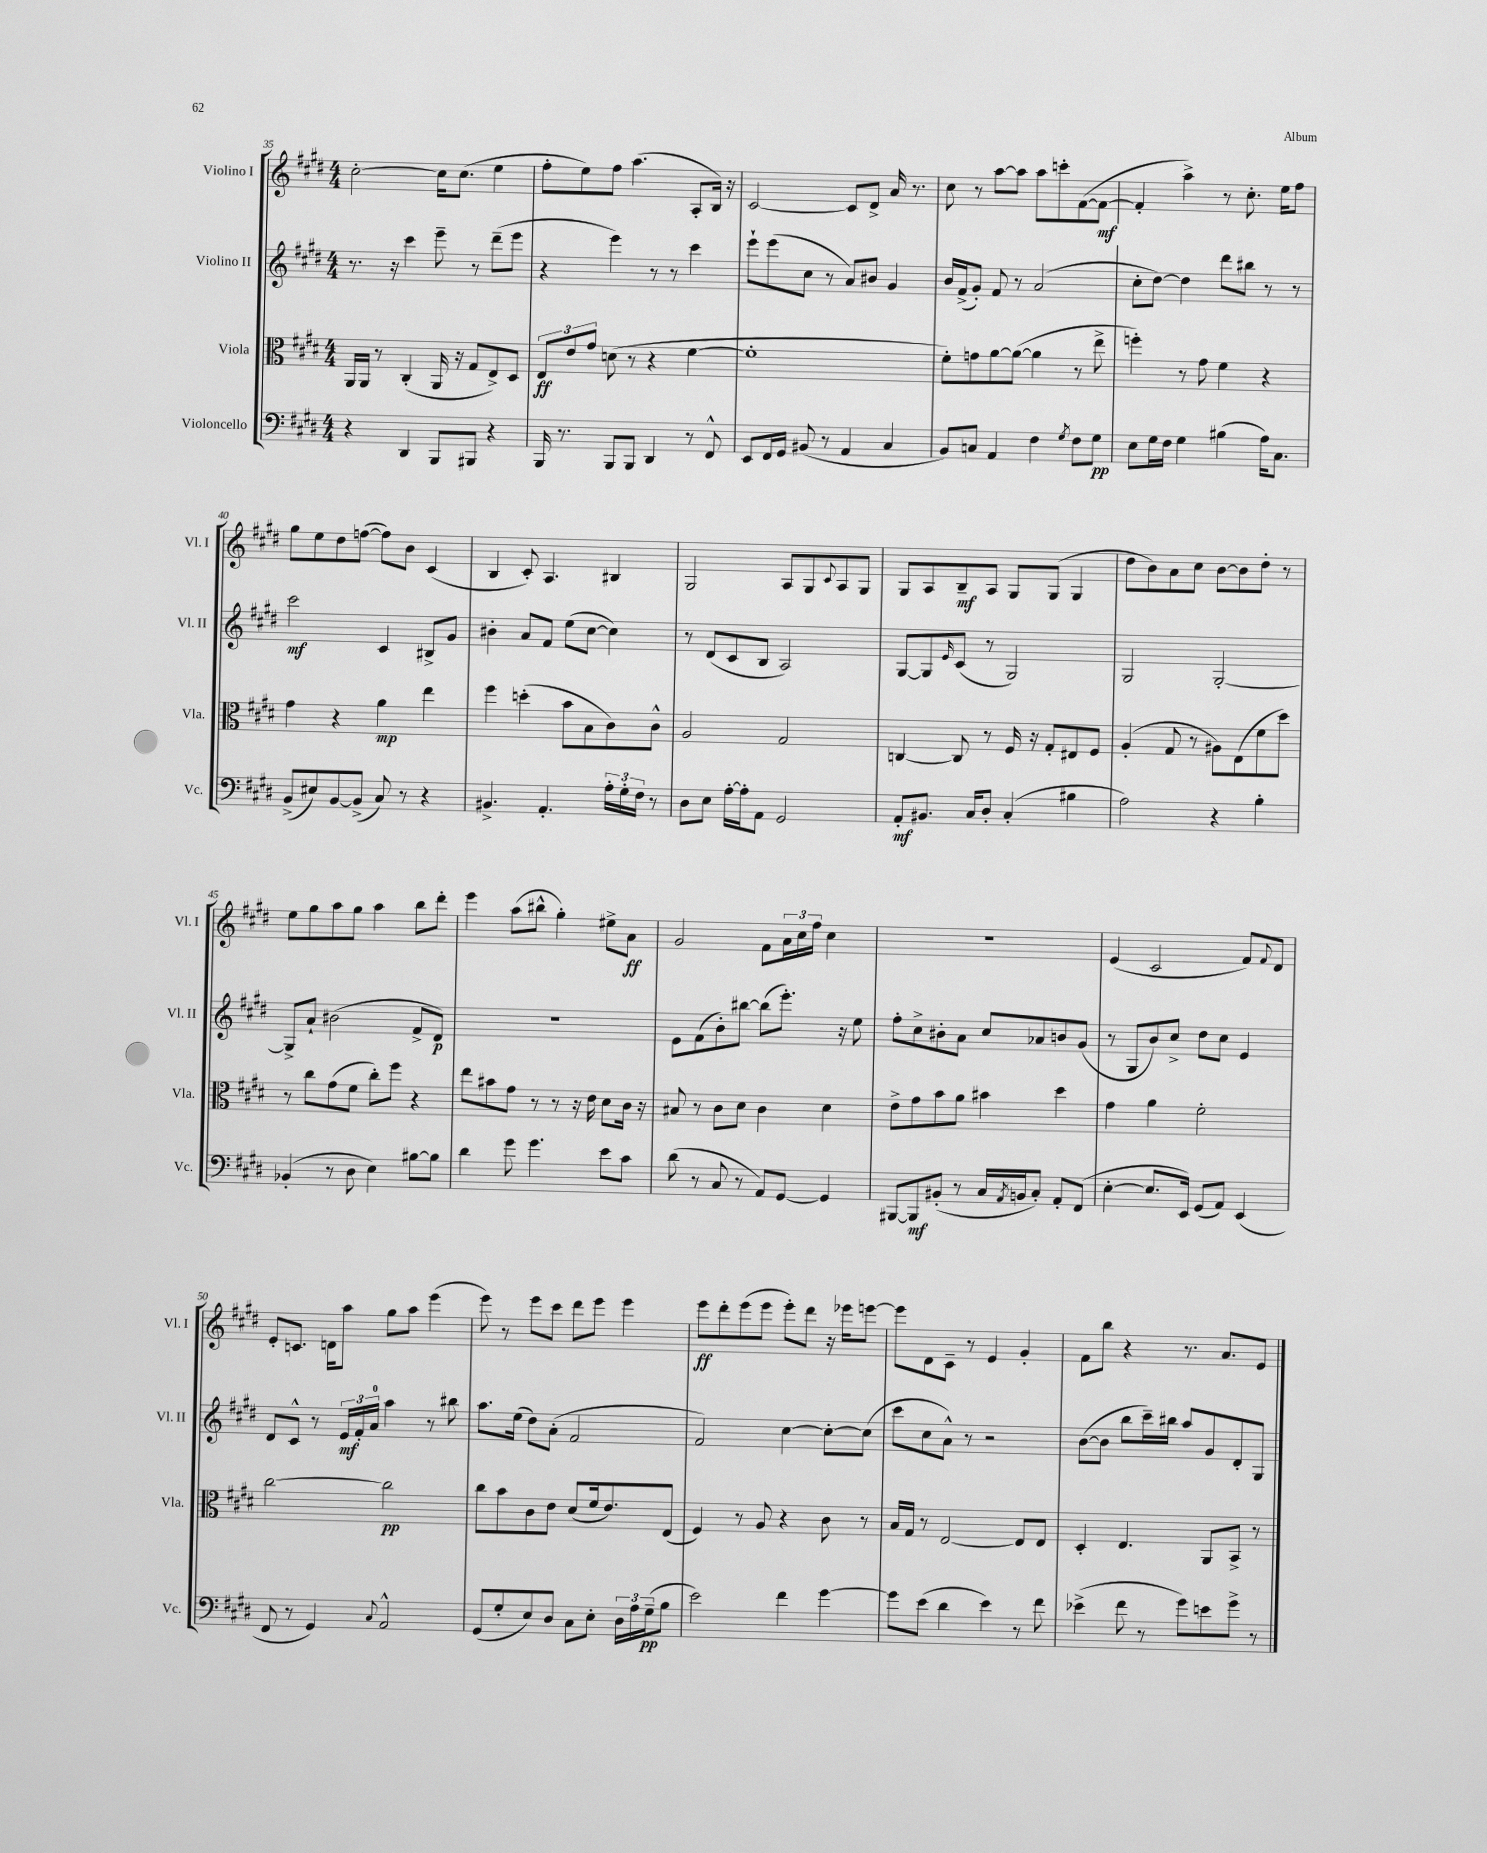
<<
\new StaffGroup <<
\new Staff = "s0" \with { instrumentName = "Violino I" shortInstrumentName = "Vl. I" } {
    \clef treble \key e \major \numericTimeSignature \time 4/4
    cis''2~-. cis''16 cis''8.( e''4 |
    fis''8-. e''8) fis''8 a''4.( a8-. b16) r16 |
    cis'2~ cis'8 dis'8-> a'16 r8. |
    cis''8 r8 a''8~ a''8 a''8 c'''8-. fis'8~( fis'8~\mf |
    fis'4-. a''4->) r8 cis''8.-. e''16 fis''8 |
    gis''8 e''8 dis''8 f''8~( f''8) b'8 cis'4( |
    b4 cis'8-.) a4. bis4 |
    gis2 a8 gis8 \appoggiatura { cis'8 } a8 gis8 |
    gis8 a8 b8--\mf a8 gis8 gis8( gis4 |
    dis''8 b'8) a'8 cis''8 b'8~ b'8 dis''8-. r8 |
    e''8 gis''8 a''8 gis''8 a''4 b''8 dis'''8-. |
    e'''4 a''8( bis''8-^ gis''4-.) eis''8-> a'8\ff |
    gis'2 fis'8 \tuplet 3/2 { a'16 cis''16 fis''16 } cis''4 |
    r1 |
    e'4( cis'2 fis'8) \appoggiatura { fis'8 } dis'8 |
    e'8-. c'8. d'16 a''8 gis''8 a''8 e'''4( |
    e'''8) r8 e'''8 cis'''8 dis'''8 e'''8 e'''4 |
    e'''8\ff dis'''8-. e'''8( e'''8 e'''8-.) dis'''8 r16 ees'''16 e'''8~ |
    e'''8 dis'8 cis'8-- r8 e'4 gis'4-. |
    fis'8 b''8 r4 r8. a'8. e'8 \bar "|." |
}
\new Staff = "s1" \with { instrumentName = "Violino II" shortInstrumentName = "Vl. II" } {
    \clef treble \key e \major \numericTimeSignature \time 4/4
    r8. r16 cis'''4 e'''8-- r8 dis'''8--( e'''8 |
    r4 e'''4) r8 r8 cis'''4 |
    e'''8-! e'''8( cis''8 r8 a'8) bis'8 gis'4 |
    b'16 fis'16->( gis'8-.) fis'8 r8 a'2( |
    cis''8-. dis''8~) dis''4 dis'''8 bis''8 r8 r8 |
    cis'''2\mf cis'4 bis8-> gis'8 |
    bis'4-. a'8 fis'8 e''8( cis''8~ cis''4) |
    r8 dis'8( cis'8 b8 a2) |
    gis8~ gis8 \grace { e'16 } cis'8( r8 gis2) |
    gis2 gis2~-. |
    gis8-> a'8-! bis'2( fis'8-> dis'8\p) |
    R1 |
    e'8 fis'8( b'8-.) bis''8~ bis''8( e'''8.-.) r16 e''8 |
    fis''8-. cis''8-> bis'8-. a'8 cis''8 aes'8 b'8 gis'8( |
    r8 gis8 b'8) cis''8-> dis''8 cis''8 e'4 |
    dis'8 cis'8-^ r8 \tuplet 3/2 { e'16\mf fis'16-. a'16-0 } a''4 r8 bis''8 |
    a''8. e''16( dis''8) a'8-.( fis'2 |
    fis'2) cis''4~ cis''8~-. cis''8( |
    cis'''8 cis''8 a'8-^) r8 r2 |
    b'8~( b'8 b''8 cis'''16--) bis''16 a''8 gis'8 dis'8-. gis8 \bar "|." |
}
\new Staff = "s2" \with { instrumentName = "Viola" shortInstrumentName = "Vla." } {
    \clef alto \key e \major \numericTimeSignature \time 4/4
    a,16 a,16 r8 cis4-.( a,16 r16 gis8 e8->) dis8 |
    \tuplet 3/2 { e8\ff e'8 gis'8 } d'8( r8 r4 fis'4~ |
    fis'1-. |
    fis'8-.) g'8 a'8~ a'8~( a'4 r8 e''8-> |
    f''4-.) r8 gis'8 fis'4 r4 |
    gis'4 r4 a'4\mp e''4 |
    fis''4 d''4-.( b'8 b8 cis'8) cis'8-^ |
    a2 gis2 |
    c4~ c8 r8 fis16 r16 gis8-. eis8 fis8 |
    a4-.( gis8 r8 ais8) e8( fis'8 dis''8) |
    r8 cis''8 gis'8( fis'8 cis''8-.) fis''8 r4 |
    e''8 bis'8 gis'8 r8 r8 r16 e'16 dis'8 cis'16 r16 |
    bis8 r8 cis'8 dis'8 cis'4 dis'4 |
    e'8-> gis'8 b'8 a'8 bis'4 dis''4 |
    gis'4 a'4 fis'2-. |
    cis''2~ cis''2\pp |
    cis''8 b'8 cis'8 e'8 dis'8( fis'16 e'8.) e8( |
    fis4) r8 a8 r4 cis'8 r8 |
    b16 gis16 r8 e2~ e8 e8 |
    dis4-. e4. a,8 b,8-> r8 \bar "|." |
}
\new Staff = "s3" \with { instrumentName = "Violoncello" shortInstrumentName = "Vc." } {
    \clef bass \key e \major \numericTimeSignature \time 4/4
    r4 dis,4 b,,8 bis,,8 r4 |
    b,,16 r8. b,,8 b,,8 dis,4 r8 fis,8-^ |
    e,8 fis,16 gis,16 bis,8( r8 a,4 cis4 |
    b,8) c8 a,4 fis4 \acciaccatura { gis8 } fis8 gis8\pp |
    e8 gis16 fis16 gis4 bis4( a16) cis8. |
    b,8->( eis8) b,8~ b,8->( cis8) r8 r4 |
    bis,4.-> a,4.-. \tuplet 3/2 { a16-. gis16-. fis16 } r8 |
    dis8 e8 a16~-. a16-. a,8 gis,2 |
    a,8-.\mf bis,8. cis16 dis8-. cis4-.( bis4 |
    a2) r4 b4-. |
    bes,4-.( r8 dis8 e4) bis8~ bis8 |
    dis'4 gis'8 gis'4. e'8 cis'8 |
    dis'8( r8 cis8 r8 a,8) gis,8~ gis,4 |
    bis,,8~ bis,,8\mf bis,8-.( r8 cis16 \acciaccatura { a,8 } b,16 cis8-.) a,8-. fis,8( |
    e4~-. e8. e,16) gis,8( a,8) e,4( |
    fis,8 r8 gis,4) \appoggiatura { cis8 } a,2-^ |
    gis,8( gis8-. e8) dis8 cis8 e8-. \tuplet 3/2 { dis16 a16 gis16--\pp( } b8 |
    e'2) fis'4 gis'4~ |
    gis'8 e'8( dis'4 e'4) r8 fis'8 |
    ees'4->( fis'8 r8 gis'8) e'8 gis'8-> r8 \bar "|." |
}
>>
>>
\layout { \context { \Score currentBarNumber = #35 } }
